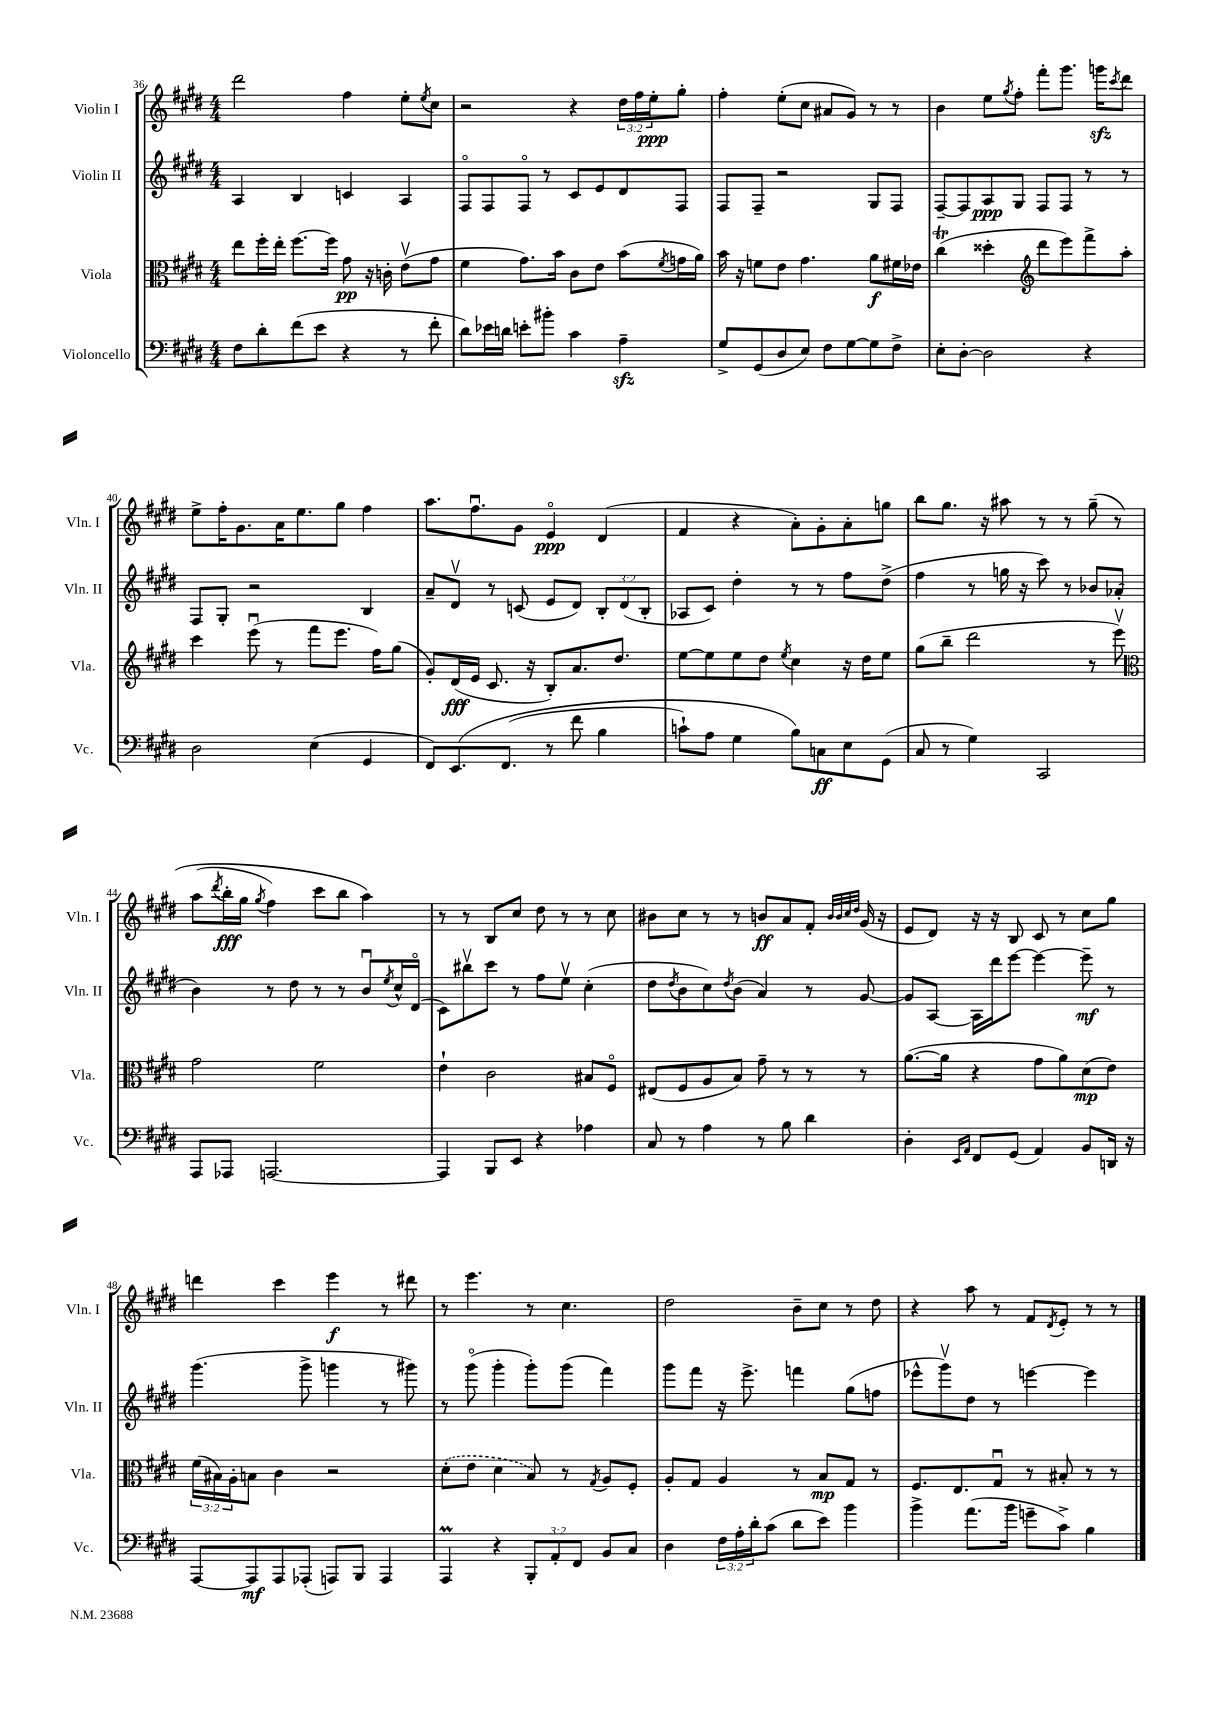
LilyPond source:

<<
\new StaffGroup <<
\new Staff = "s0" \with { instrumentName = "Violin I" shortInstrumentName = "Vln. I" } {
    \clef treble \key e \major \numericTimeSignature \time 4/4 \override Staff.TupletNumber.text = #tuplet-number::calc-fraction-text
    dis'''2 fis''4 e''8-. \acciaccatura { e''8 } cis''8 |
    r2 r4 \tuplet 3/2 { dis''16 fis''16 e''16-.\ppp } gis''8-. |
    fis''4-. e''8-.( cis''8 ais'8 gis'8) r8 r8 |
    b'4 e''8 \acciaccatura { gis''8 } fis''8-. fis'''8-. gis'''8. g'''16\sfz \acciaccatura { cis'''8 } dis'''8 |
    e''8-> fis''16-. gis'8. a'16 e''8. gis''8 fis''4 |
    a''8. fis''8.\downbow gis'8 e'4\flageolet\ppp dis'4( |
    fis'4 r4 a'8-.) gis'8-. a'8-. g''8 |
    b''8 gis''8. r16 ais''8 r8 r8 gis''8--\( r8 |
    a''8( \acciaccatura { dis'''8 } b''16-.\fff gis''16 \acciaccatura { gis''8 } fis''4) cis'''8 b''8 a''4\) |
    r8 r8 b8 cis''8 dis''8 r8 r8 cis''8 |
    bis'8 cis''8 r8 r8 b'8\ff a'8 fis'8-. \grace { b'32 b'32 cis''32 dis''32 } gis'16( r16 |
    e'8 dis'8) r16 r16 b8 cis'8 r8 cis''8 gis''8 |
    d'''4 cis'''4 e'''4\f r8 dis'''8 |
    r8 e'''4. r8 cis''4. |
    dis''2 b'8-- cis''8 r8 dis''8 |
    r4 a''8 r8 fis'8 \acciaccatura { dis'8 } e'8-. r8 r8 \bar "|." |
}
\new Staff = "s1" \with { instrumentName = "Violin II" shortInstrumentName = "Vln. II" } {
    \clef treble \key e \major \numericTimeSignature \time 4/4 \override Staff.TupletNumber.text = #tuplet-number::calc-fraction-text
    a4 b4 c'4 a4 |
    fis8\flageolet fis8 fis8\flageolet r8 cis'8 e'8 dis'8 fis8 |
    fis8 fis8-- r2 gis8 fis8 |
    fis8~-- fis8 a8\ppp gis8 fis8 fis8 r8 r8 |
    fis8 gis8-. r2 b4 |
    a'8-- dis'8\upbow r8 c'8( e'8 dis'8) \tuplet 3/2 { b8-. dis'8( b8-. } |
    aes8 cis'8) dis''4-. r8 r8 fis''8 dis''8->( |
    fis''4 r8 g''16 r16 cis'''8) r8 bes'8 aes'8-.( |
    b'4) r8 dis''8 r8 r8 b'8\downbow \acciaccatura { e''8 } cis''16-^ dis'16\flageolet( |
    cis'8) bis''8\upbow cis'''8 r8 fis''8 e''8\upbow cis''4-.( |
    dis''8 \acciaccatura { dis''8 } b'8 cis''8) \acciaccatura { dis''8 } b'8( a'4) r8 gis'8~ |
    gis'8 a8~ a16 dis'''16 e'''8~ e'''4~ e'''8--\mf r8 |
    gis'''4.( gis'''8-> g'''4 r8 gis'''8) |
    r8 gis'''8\flageolet( gis'''4-. gis'''8-.) gis'''8( fis'''4) |
    gis'''8 fis'''8 r16 e'''8.-> f'''4 gis''8( f''8 |
    ees'''8-^ gis'''8\upbow) dis''8 r8 e'''4~ e'''4 \bar "|." |
}
\new Staff = "s2" \with { instrumentName = "Viola" shortInstrumentName = "Vla." } {
    \clef alto \key e \major \numericTimeSignature \time 4/4 \override Staff.TupletNumber.text = #tuplet-number::calc-fraction-text
    e''8 fis''16-. e''16-. fis''8.~ fis''16 gis'8\pp r16 c'16-. e'8\upbow( gis'8 |
    fis'4 gis'8.) b'16 cis'8 e'8 b'8( \acciaccatura { fis'8 } g'16 a'16) |
    b'16 r16 f'8 e'8 gis'4. a'8\f fis'16 ees'16 |
    cis''4\trill( disis''4-. \clef treble dis'''8 e'''8) fis'''8-> a''8-. |
    cis'''4 e'''8\downbow( r8 fis'''8 e'''8. fis''16) gis''8( |
    gis'8-.) dis'16\fff( e'16 cis'8. r16 b8-.) a'8. dis''8. |
    e''8~ e''8 e''8 dis''8 \acciaccatura { e''8 } cis''4 r16 dis''16 e''8 |
    gis''8( b''8-- dis'''2 r8 e'''8\upbow) |
    \clef alto gis'2 fis'2 |
    e'4-! cis'2 bis8 fis8\flageolet |
    eis8( fis8 a8 b8) gis'8-- r8 r8 r8 |
    a'8.~( a'16 r4 gis'8 a'8) dis'8\mp( e'8) |
    \tuplet 3/2 { fis'16( bis16) a16-. } b8 cis'4 r2 |
    \once \slurDashed dis'8-.( e'8 dis'4 b8) r8 \acciaccatura { gis8 } a8 fis8-. |
    a8-. gis8 a4 r8 b8\mp gis8 r8 |
    fis8. e8. gis8\downbow r8 bis8-. r8 r8 \bar "|." |
}
\new Staff = "s3" \with { instrumentName = "Violoncello" shortInstrumentName = "Vc." } {
    \clef bass \key e \major \numericTimeSignature \time 4/4 \override Staff.TupletNumber.text = #tuplet-number::calc-fraction-text
    fis8 dis'8-. fis'8( e'8 r4 r8 fis'8-. |
    dis'8) ees'16 d'16 e'8-. bis'8-. cis'4 a4--\sfz |
    gis8-> gis,8( dis8 e8) fis8 gis8~ gis8 fis8-> |
    e8-. dis8~-. dis2 r4 |
    dis2 e4( gis,4 |
    fis,8) e,8.\( fis,8.( r8 fis'8 b4 |
    c'8-!) a8 gis4 b8\) c8\ff e8 gis,8( |
    cis8 r8 gis4) cis,2 |
    a,,8 aes,,8 a,,2.~ |
    a,,4 b,,8 e,8 r4 aes4 |
    cis8 r8 a4 r8 b8 dis'4 |
    dis4-. \grace { e,16 a,16 } fis,8 gis,8( a,4) b,8 d,16 r16 |
    a,,8~ a,,8\mf a,,8 aes,,8-.( a,,8) b,,8 a,,4 |
    a,,4\prall r4 \tuplet 3/2 { b,,8-. a,8-. fis,8 } b,8 cis8 |
    dis4 \tuplet 3/2 { fis16 a16-. dis'16-. } cis'8( dis'8 e'8) b'4 |
    b'4-> a'8.( b'16 g'8-- cis'8->) b4 \bar "|." |
}
>>
>>
\layout { \context { \Score currentBarNumber = #36 } }
